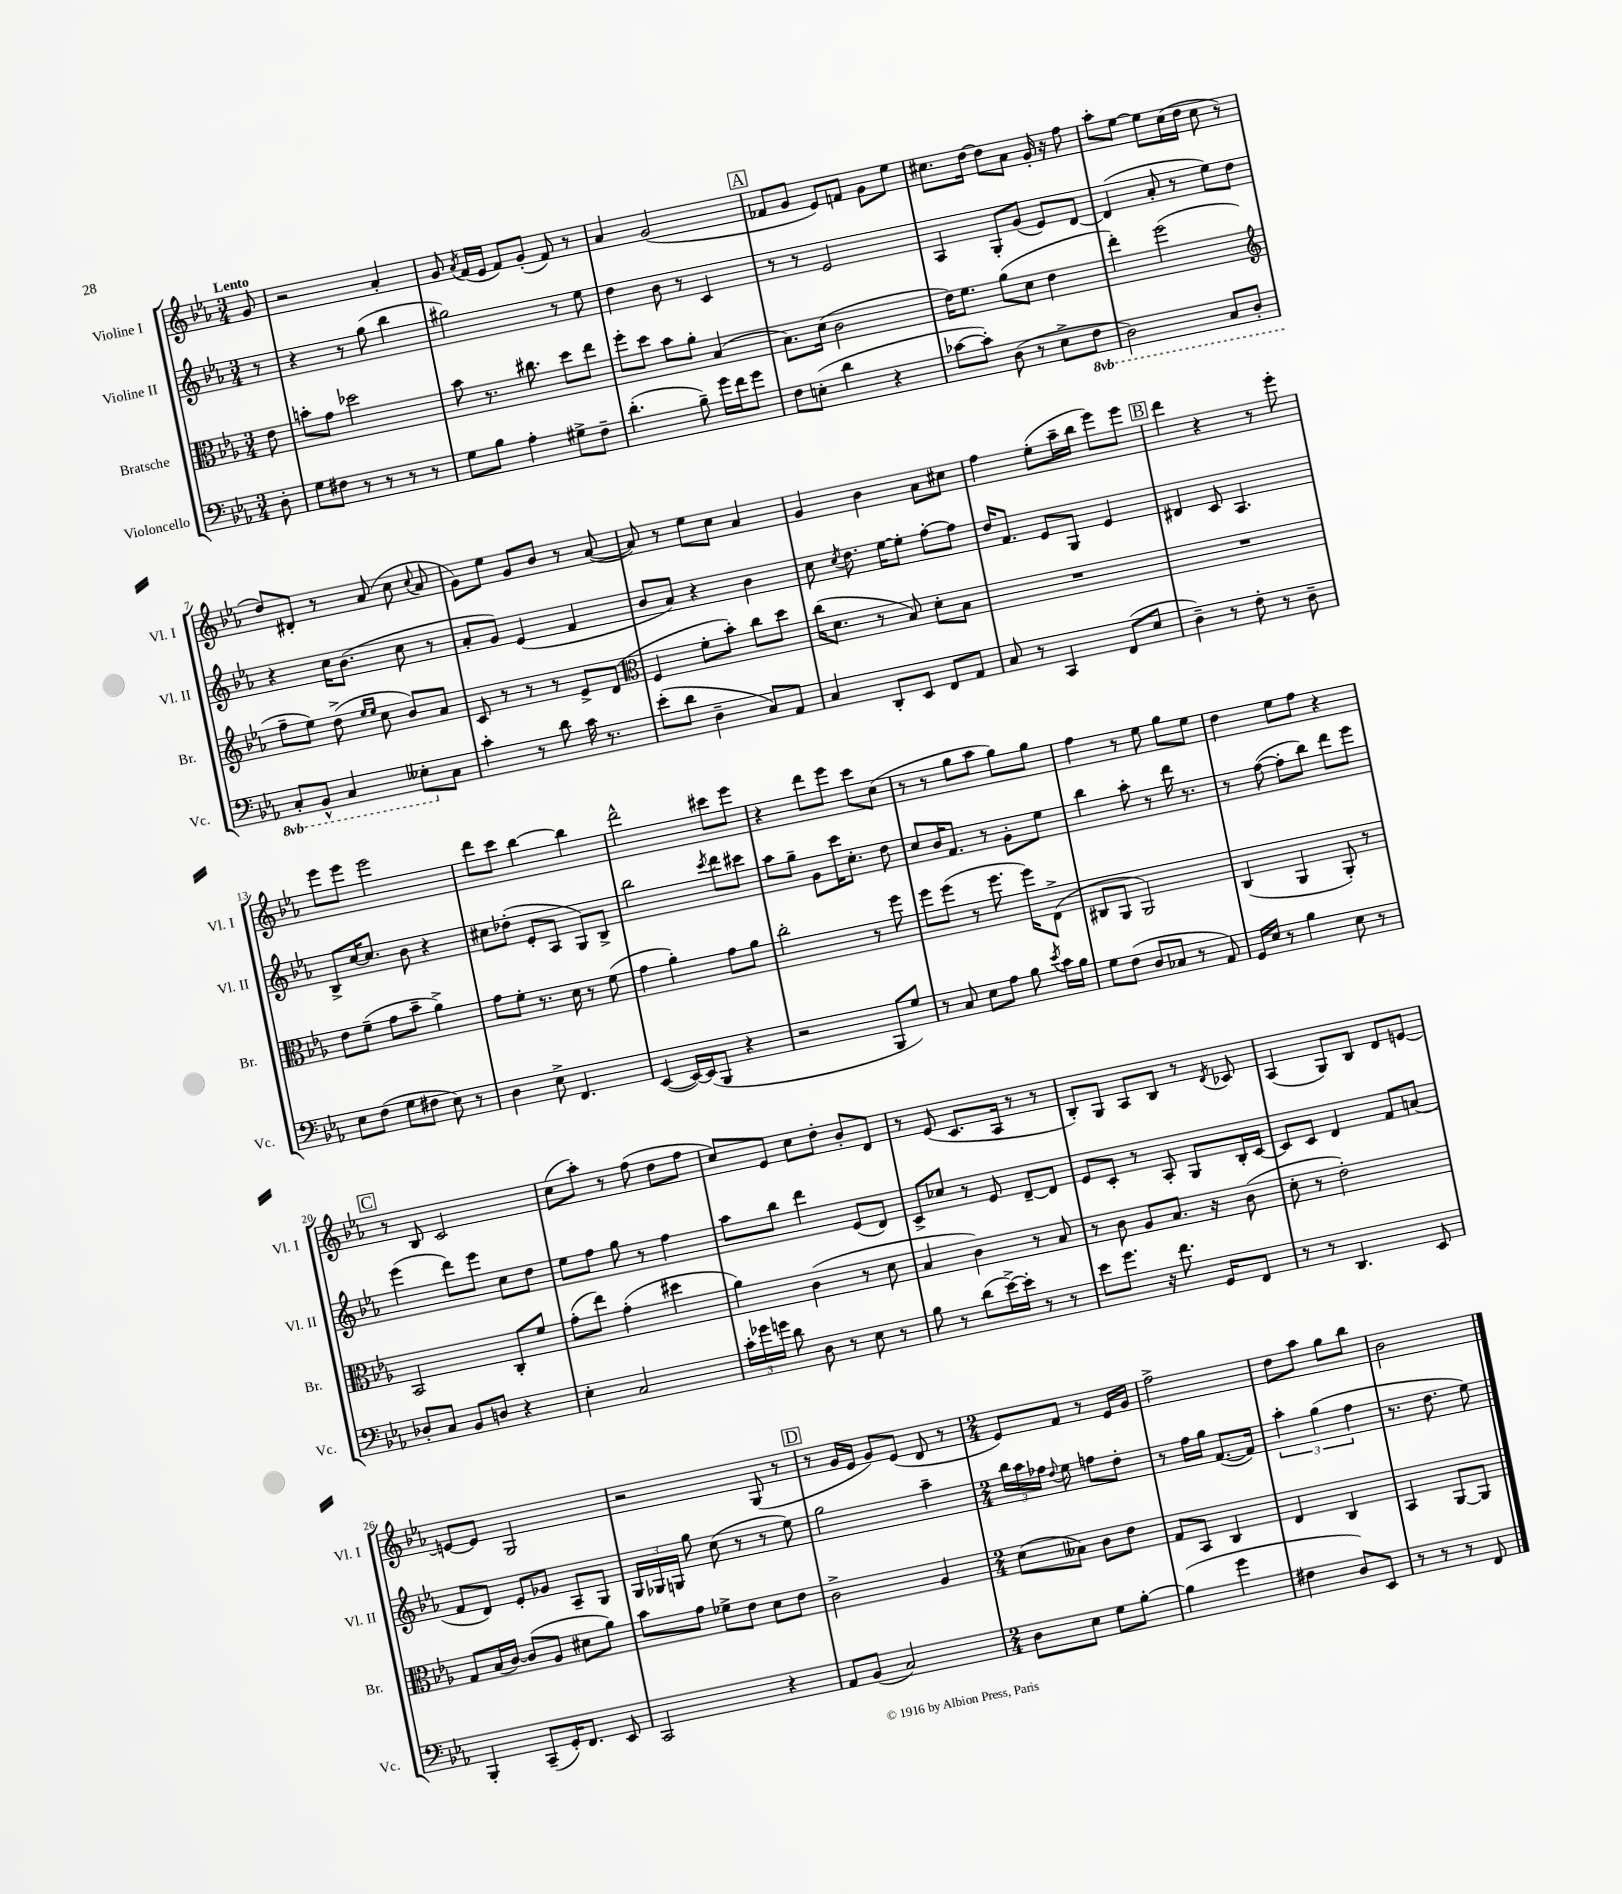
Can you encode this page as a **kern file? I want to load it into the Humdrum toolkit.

**kern	**kern	**kern	**kern
*part4	*part3	*part2	*part1
*staff4	*staff3	*staff2	*staff1
*I"Violoncello	*I"Bratsche	*I"Violine II	*I"Violine I
*I'Vc.	*I'Br.	*I'Vl. II	*I'Vl. I
*clefF4	*clefC3	*clefG2	*clefG2
*k[b-e-a-]	*k[b-e-a-]	*k[b-e-a-]	*k[b-e-a-]
*M3/4	*M3/4	*M3/4	*M3/4
=	=	=	=
!	!	!	!LO:TX:a:B:t=Lento
8D'\	8e-\	8r	8g/
=1	=1	=1	=1
8G\L	8bn'\L	4r	2r
8F#X\J	8g\J	.	.
8r	2dd-X\	8r	.
8r	.	(8gg\	.
8r	.	4bb-\	4a-'/
8r	.	.	.
=2	=2	=2	=2
8G\L	8b-\	2gg#X\)	8g/
.	.	.	8qa-/
8B-\J	8.r	.	(16f/LL
.	.	.	16e-/JJ
4A-'\	.	.	8f/L)
.	8.cc#X\	.	.
.	.	.	(8g'/J
8G#X^\L	8dd\L	8r	8f/)
8F~\J	8ee-\J	8ee-\	8r
=3	=3	=3	=3
(4.d'\	8ff'\L	4dd\	4a-/
.	8dd\J	.	.
.	8b-\L	8b-\	(2g/
8B-~\)	8a-'\J	8r	.
16g\LL	(4B-/	4c/	.
16f\J	.	.	.
8g\J	.	.	.
!!LO:REH:place=s1:t=A
=4	=4	=4	=4
8F\L	8.B-\L)	8r	8f-X/L
(8En'\J	.	8r	8g/J
.	(16d\Jk	.	.
4d\	2c\	2e-/	8e-/L)
.	.	.	8fn/J
4r	.	.	8g\L
.	.	.	8ee-\J
=5	=5	=5	=5
[8c-X\L	16e-\KL)	4A-/	8.cc#X\L
.	8.f\J	.	.
8c-'\J])	.	.	.
.	.	.	[16dd\Jk
(8D\	(8a-\L	8G'/L	8dd\L]
8r	8d\J	(8g/J	8a-\J
8E-^\L	4e-\	8e-/L)	16g'/
.	.	.	16r
*8ba	*	*	*
8FF\J	.	[8d/J	8ff\
=6	=6	=6	=6
2DD\)	4ee-'\)	(4d/]	8aa-'\L
.	.	.	[8ee-\J
.	(2ff\	8a-'/	8ee-\L]
.	.	8r	(16cc\L
.	.	.	16dd\JJ
8CC/L	.	8ee-\L)	8cc\
8DD'/J	.	8dd\J	8r
!!LO:LB:g=z
=7	=7	=7	=7
*	*clefG2	*	*
8CC'/L	8ff~\L	4r	8dd/L)
8BBB-^^/J	8ee-\J)	.	8d#X'/J
4CC/	(8dd^\	16cc\KL	8r
.	.	(8.b-\J	.
.	16qqee-/LL	.	.
.	16qqee-/JJ	.	.
.	8cc\	.	(8a-/
8EE--X'\L	8b-/L)	8cc\	8cc\
.	.	.	8qqcc/
*X8ba	*	*	*
8C\J	8a-/J	8r	8a-/
=8	=8	=8	=8
4c'\	8c/	8a-'/L	8g\L)
.	8r	8g/J)	8ee-\J
8r	8r	(4e-/	8g/L
8d\	8r	.	8b-/J
16c\	8e-^/L	4f/	8r
8.r	.	.	.
.	(8d/J	.	([8a-/
=9	=9	=9	=9
*	*clefC3	*	*
(8e-'\L	4F/	8b-/L	8a-/])
8d\J	.	8a-/J)	8r
4D~\	8f'\L	4r	8ee-\L
.	8b-'\J)	.	8cc\J
8C/L)	8cc\L	4b-\	4a-/
8AA-/J	8dd\J	.	.
=10	=10	=10	=10
4C/	(16cc\KL	8cc\	4g/
.	8.d\J	.	.
.	.	8qcc/	.
.	.	8.dd\	.
8DD'/L	8r	.	4b-\
.	.	[16ee-\KL	.
8EE-/J	8B-/)	8ee-'\J]	.
8FF/L	8d'\L	[8ff'\L	8a-\L
8AA-/J	8B-\J	8ff\J]	8cc#X\J
=11	=11	=11	=11
8C/	2.r	16dd/KL	4ff\
.	.	8.f/J	.
8r	.	.	.
4CC/	.	8e-/L	(8ee-'\L
.	.	8G/J	16aa-~\L
.	.	.	16bb-\JJ
(8FF/L	.	4e-/	8eee-\L)
8E-/J	.	.	8eee-\J
!!LO:REH:place=s1:t=B
=12	=12	=12	=12
4D~\)	2.r	4d#X/	4ddd\
8r	.	8c/	4r
8F'\	.	4.A-/	.
8r	.	.	8r
8D~\	.	.	8eee-'\
!!LO:LB:g=z
=13	=13	=13	=13
8E-\L	8e-\L	8B-^/L	8eee-\L
(8F\J	(8f~\J	[16cc/K	8eee-\J
.	.	8.cc/J]	.
8G\L	8g\L	.	2eee-\
8F#X\J	8b-~\J	8b-\	.
8E-\)	4a-^\)	4r	.
8r	.	.	.
=14	=14	=14	=14
4D\	8g\L	8cc#X\L	8ddd\L
.	8f'\J	(8dd-X'\J	8ccc\J
8E-^\	8.r	8e-'/L	[4bb-\
4.FF/	.	8A-/J	.
.	16d\	.	.
.	8r	8G/L)	4bb-\]
.	(8f\	8B-^/J	.
=15	=15	=15	=15
([4EE-/	4g\	2bb-\	2ddd^^\
16EE-/LL_)	4a-'\)	.	.
(16EE-/J]	.	.	.
8BBB-/J	.	.	.
.	.	8qccc/	.
4r	8g\L	8ddd\L	8ccc#X\L
.	8a-\J	8ccc#X\J	8eee-\J
=16	=16	=16	=16
2r	2cc'\	8aa-\L	4r
.	.	8gg~\J	.
.	.	8g\L	8ddd\L
.	.	16ccc\K	8eee-\J
.	.	8.cc'\J	.
8BBB-/L	8r	.	8ccc\L
8G/J)	8ff\	8dd\	(8cc\J
=17	=17	=17	=17
8r	8ff\L	8cc/L	8r
8C/	(8ff\J	16b-/K	8r
.	.	8.f/J	.
8E-\L	8r	.	8gg\L
8A-\J	8.ff\	8r	8aa-\J
8B-\	.	8g'\L	8gg\L)
.	16ff\KL)	.	.
8qe-/	.	.	.
16c\LL	(8E-^\J	8ee-\J	8gg\J
16B-\JJ	.	.	.
=18	=18	=18	=18
8G\L	8C#X/L	4bb-\	4ff\
(8F\J	8AA-/J	.	.
8D/L	2AA-/)	8aa-'\	8r
8C-X/J	.	8r	8ee-\
8r	.	16ddd\	8gg\L
.	.	8.r	.
8AA-/)	.	.	8ee-\J
=19	=19	=19	=19
16GG/LL	(4C/	8r	4dd\
16E-/JJ	.	.	.
8r	.	([8ff\	.
4B-\	4AA-/	8ff'\L]	8ee-\L
.	.	8bb-\J)	8ff\J
8E-\	8AA-'/)	8ddd\L	4r
8r	8r	8eee-\J	.
!!LO:LB:g=z
!!LO:REH:place=s1:t=C
=20	=20	=20	=20
8D-X'/L	2BB-/	(4eee-\	8r
8C/J	.	.	8B-/
8BB-/L	.	8ddd\L)	2c/
8Dn/J	.	8eee-\J	.
4r	8C'/L	8cc\L	.
.	8f/J	8dd\J	.
=21	=21	=21	=21
4E-'\	(8g'\L	8ee-\L	(8cc\L
.	8ee-\J)	8ff\J	8aa-'\J)
2C/	(4g'\	8gg\	8r
.	.	8r	(8ff\
.	4dd#X\	4ff\	8dd\L
.	.	.	8ff\J
=22	=22	=22	=22
24c'\LL	4a-\)	8aa-\L	8cc/L)
24g-X\	.	.	.
24gn\JJ	.	.	.
8d\	.	8bb-\J	8e-/J
8D\	(4c\	4ddd\	8cc\L
8r	.	.	8dd'\J
8E-\	8r	(8e-/L	8b-'/L
8r	8d\	8d/J)	8d/J
=23	=23	=23	=23
8B-\	4B-/	8c^/L	8r
8r	.	8cc-X/J	(8e-/
(8d\L	4c\)	8r	8.c/L
[16e-^\L)	.	8e-/	.
16e-'\JJ]	.	.	16A-/Jk
8r	8r	[8d~/L	8r
8r	8B-/	8d/J]	8r
=24	=24	=24	=24
8e-\L	8r	8e-/L	8B-'/L)
8.g\J	8c\	8c'/J	8G/J
.	8A-/L	8r	8A-/L
16r	.	.	.
8.f\	8.B-/J	8A-'/	8B-/J
.	.	8G/L	8r
16GG/KL	16r	.	.
.	.	.	8qd/
8FF/J	(8c\	16B-'/L	8c-X/
.	.	[16c/JJ	.
=25	=25	=25	=25
8r	8d'\	8c/L]	(4A-/
8r	8r	8c/J	.
4.DD/	2e-'\)	4d/	8G/L)
.	.	.	8B-/J
.	.	8f/L	8d/L
8EE-/	.	(8an/J	[8en/J
!!LO:LB:g=z
=26	=26	=26	=26
4BBB-'/	8G/L	8f/L	8en/L_
.	(16B-/L	8d/J)	8e/J]
.	[16c/JJ)	.	.
(8CC~/L	(8c/L]	8e-'/L	2G/
16GG'/K)	8A-/J	8g-X/J	.
8.FF/J	.	.	.
.	8d#X\L	8A-~/L	.
8EE-/	8a-\J)	8G/J	.
=27	=27	=27	=27
2CC/	8b-\L	24G/LL	2r
.	.	24G-X/	.
.	.	24Gn/JJ	.
.	8g\J	8gg\	.
.	8f-X^\L	(8cc\	.
.	8e-\J	8r	.
4r	8d\L	8r	(8G/
.	8e-\J	8ee-\)	8r
!!LO:REH:place=s1:t=D
=28	=28	=28	=28
8AA-/L	2c^\	2gg\	8r
(8BB-/J	.	.	16g/LL
.	.	.	16e-/JJ
2C/)	.	.	8g/L)
.	.	.	(8e-/J
.	4A-/	4aa-~\	8d/
.	.	.	8r
=29	=29	=29	=29
*M2/4	*M2/4	*M2/4	*M2/4
8D\L	(8d\L	24bb-\LL	8e-/L)
.	.	24aa-\	.
.	.	24ff-X\JJ	.
.	.	8qqdd/	.
8E-\J	8B--X\J)	8ee-\	8f/J
8G\L	8c\L	8ffn\L	8r
[8B-'\J	8e-\J	8dd'\J	16e-/LL
.	.	.	16g/JJ
=30	=30	=30	=30
(4B-\]	8G/L	8r	2ff^\
.	8BB-/J	16ff\LL	.
.	.	16gg\JJ	.
4g\	4C/	([8.f/L	.
.	.	16f/Jk])	.
=31	=31	=31	=31
4F#X\	4E-/	6aa-'\	8dd\L
.	.	.	8aa-\J
.	.	(6gg\	.
8D/L)	4C/	.	8gg\L
.	.	6ff\	.
8EE-/J	.	.	8bb-\J
=32	=32	=32	=32
8r	4BB-/	8.r	2b-\
8r	.	.	.
.	.	8.dd\	.
8r	[8AA-/L	.	.
8FF/	8AA-/J]	8ee-\)	.
==	==	==	==
*-	*-	*-	*-
